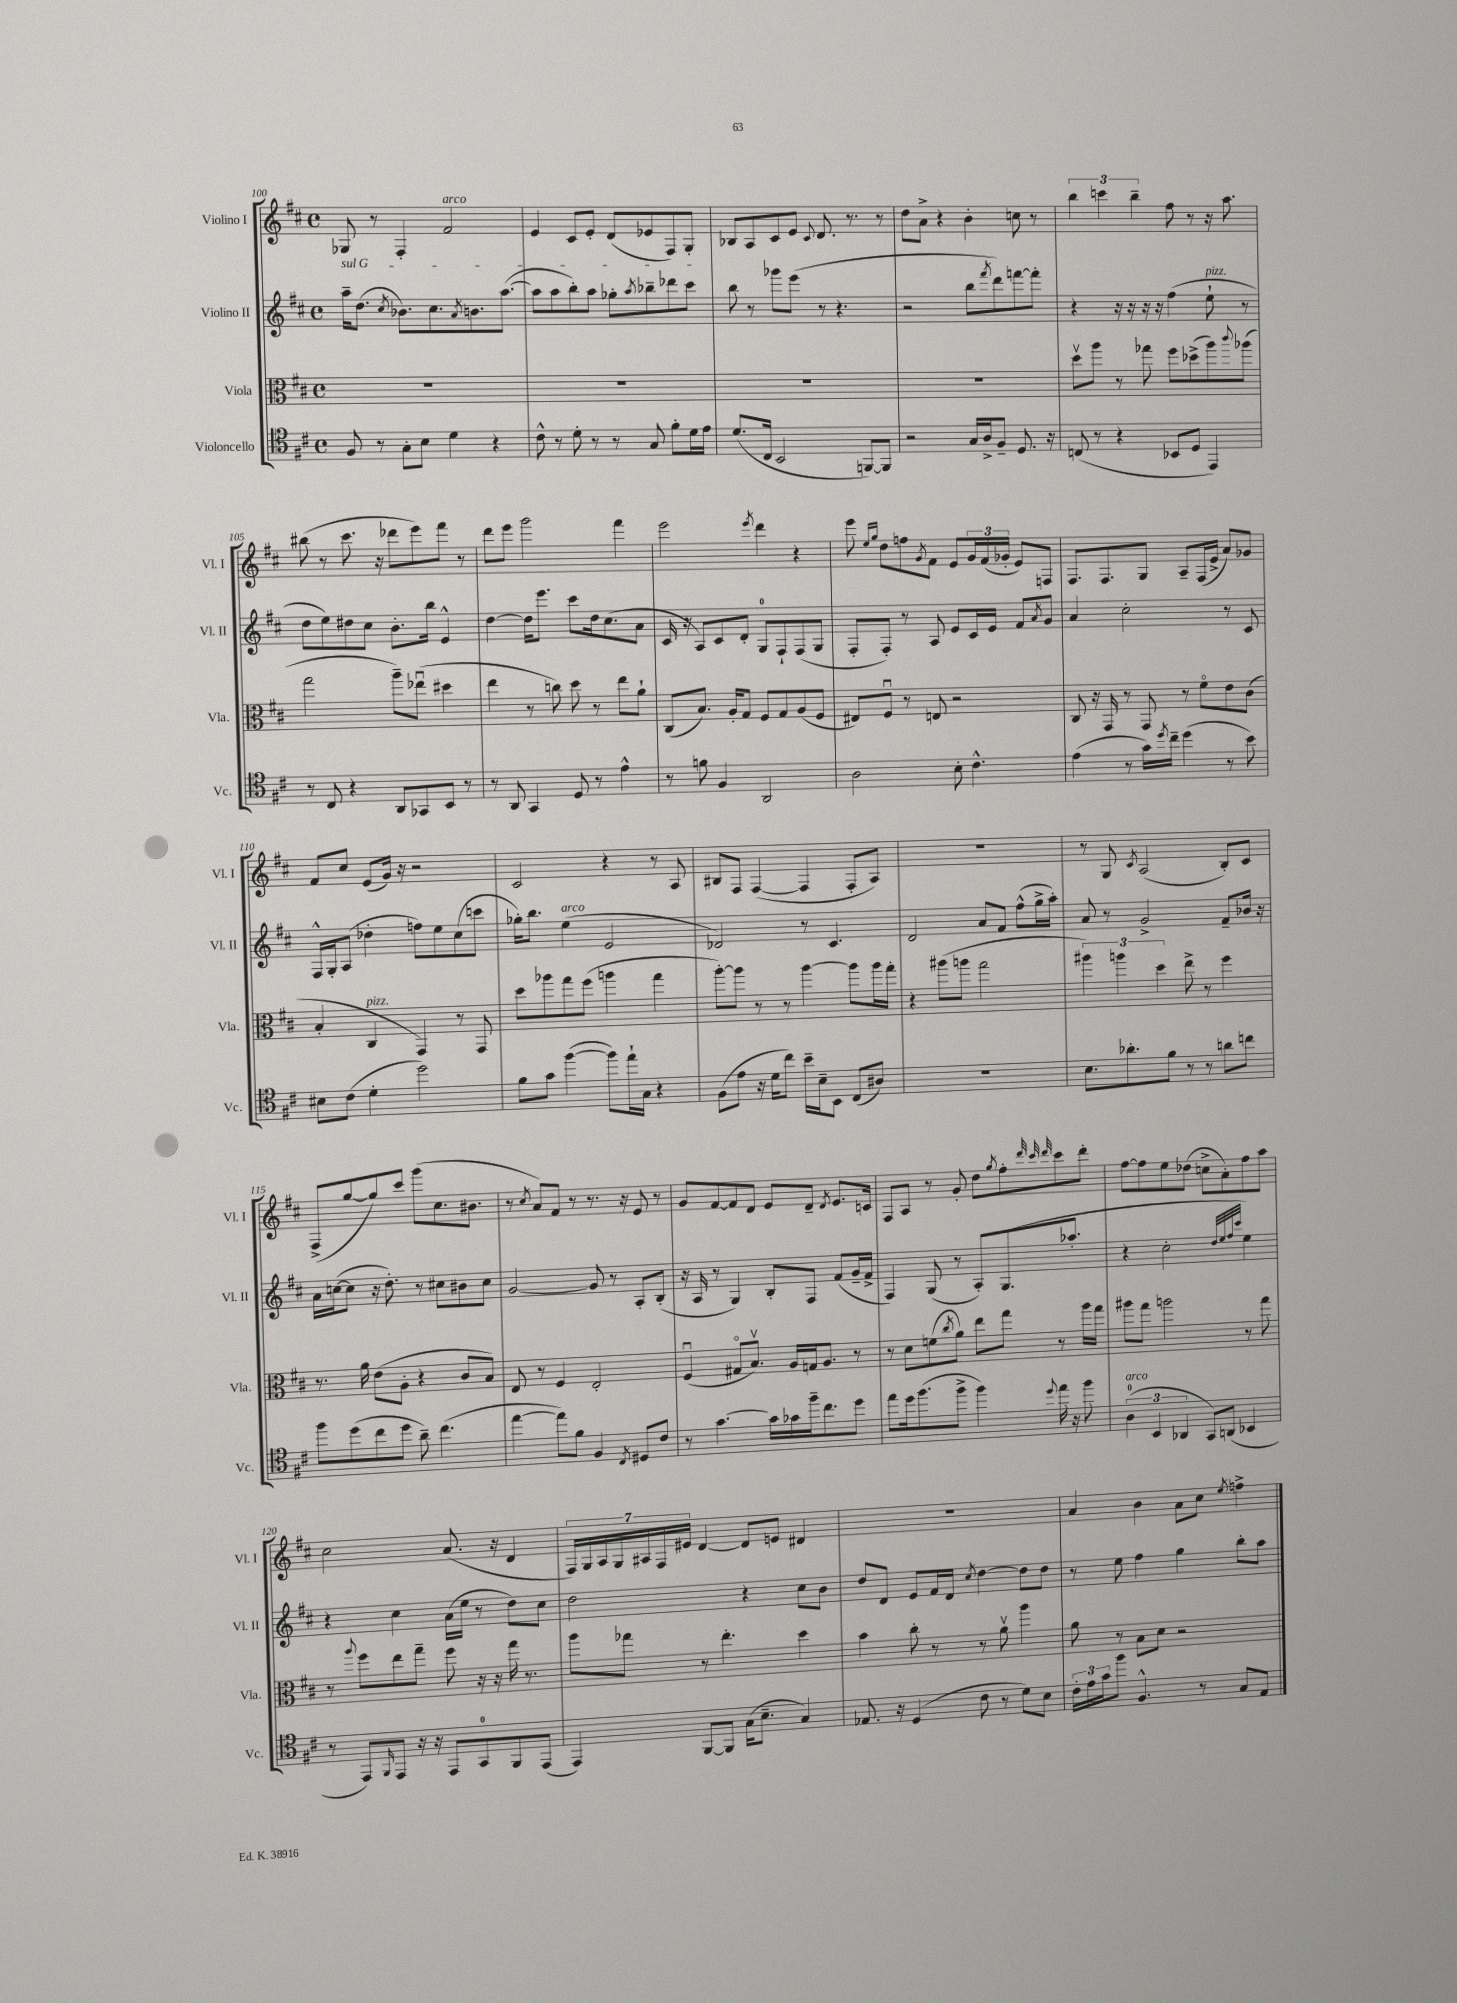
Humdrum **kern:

**kern	**kern	**kern	**kern
*part4	*part3	*part2	*part1
*staff4	*staff3	*staff2	*staff1
*I"Violoncello	*I"Viola	*I"Violino II	*I"Violino I
*I'Vc.	*I'Vla.	*I'Vl. II	*I'Vl. I
*clefC4	*clefC3	*clefG2	*clefG2
*k[f#c#]	*k[f#c#]	*k[f#c#]	*k[f#c#]
*M4/4	*M4/4	*M4/4	*M4/4
*met(c)	*met(c)	*met(c)	*met(c)
=100	=100	=100	=100
!	!	!LO:TX:a:i:t=sul G	!
8F#/	1r	16aa~\KL	8G-X/
.	.	(8.dd\J	.
8r	.	.	8r
.	.	8qcc#/	.
8G'\L	.	8.b-X\L)	4F#'/
8B\J	.	.	.
.	.	8.cc#\	.
!	!	!	!LO:TX:a:i:t=arco
4d\	.	.	2f#/
.	.	8qa/	.
.	.	8.bn\	.
4r	.	.	.
.	.	([8.aa\J	.
=101	=101	=101	=101
8c#^^\	1r	8aa\L]	4e/
8r	.	8aa\	.
8d'\	.	8bb'\)	8c#/L
8r	.	8aa\J	8e'/J
8r	.	8gg-X'\L	(8d/L
.	.	8qaa/	.
8G/	.	8bb-X~\	8e-X/
8f#'\L	.	8ddd-X\	8F#/)
16d\L	.	8ccc#\J	8G'/J
16e\JJ	.	.	.
=102	=102	=102	=102
(8.d/L	1r	8bb\	8B-X/L
.	.	8r	8A/
16C#/Jk	.	.	.
2BB/	.	8ggg-X\L	8c#/
.	.	(8eee\J	8e/J
.	.	.	8qqc#/
.	.	8r	8.d/
.	.	4.r	.
.	.	.	8.r
[8FFn/L)	.	.	.
8FF/J]	.	.	8r
=103	=103	=103	=103
2r	1r	2r	8dd\L
.	.	.	8a^\J
.	.	.	4r
16G/LL	.	8bb\L	4b'\
16A^/J	.	.	.
.	.	8qfff#/	.
8F#~/J	.	8ddd\)	.
8.D/	.	[8fffn\	8ccn\
.	.	8fff'\J]	8r
16r	.	.	.
=104	=104	=104	=104
(8Cn/	8ddv\L	4r	6bb\
8r	8aa\J	.	.
.	.	.	6cccn\
4r	8r	16r	.
.	.	16r	.
.	.	.	6bb~\
.	8gg-X\	16r	.
.	.	16r	.
8BB-X/L	8ff#\L	(4ff#\	8ff#\
8D/J	(8dd-X^\	.	8r
!	!	!LO:TX:a:i:t=pizz.	!
4EE/)	8aa\)	8ee`\	16r
.	.	.	8.aa\
.	8qqccc#/	.	.
.	(8aa-X\J	8r	.
!!LO:LB:g=z
=105	=105	=105	=105
8r	2gg\	8dd\L	(8bb#X\
8C#/	.	8ee\)	8r
4r	.	8dd#X\	8.ccc#\
.	.	8cc#\J	.
.	.	.	16r
8AA/L	8aa~\L)	8.b'\L	8ddd-X\L
8GG-X/	(8ee-Xu\J	.	8eee\)
.	.	16bb\Jk	.
8BB/J	4dd#X\	4e^^/	8fff#\J
8r	.	.	8r
=106	=106	=106	=106
8r	4ee\	[4dd\	8ddd\L
8AA/	.	.	8eee\J
4GG/	8r	16dd\KL]	2ggg\
.	.	8.eee\J	.
.	8ccn\)	.	.
8D/	8dd\	8ccc#\L	.
8r	8r	16dd\k	.
.	.	(8.cc#\	.
4e^^\	8ee\L	.	4fff#\
.	8a`\J	8a\J	.
=107	=107	=107	=107
8r	(8C#/L	16c#/	2eee\
.	.	16r	.
8fn\	8.B/J)	8A/L)	.
4F#/	.	8c#/	.
.	16A'/KL	.	.
.	8G/J	8d'/J	.
.	.	.	8qeee/
2AA/	8F#/L	8G/L	4ddd\
.	8G/	8F#`/	.
.	(8A/	(8F#/	4r
.	8F#/J	8G/J	.
=108	=108	=108	=108
2A\	8E#X/L)	8F#'/L	8eee\
.	.	.	16qqee/LL
.	.	.	16qqgg/JJ
.	8F#u/J	8F#'/J)	8dd\L
.	8r	8r	8ffn\
.	.	.	8qg/
.	8En/	8A/	8f#\J
8B'\	2r	8e/L	8e/L
4.c#^^\	.	16c#/L	24g/L
.	.	.	(24f#/
.	.	16e/JJ	.
.	.	.	24g-X'/JJ
.	.	8f#/L	8e/L)
.	.	8qa/	.
.	.	8g/J	8Fn/J
=109	=109	=109	=109
(4e\	8C#/	4a/	8.F#/L
.	16r	.	.
.	16GG/	.	8.F#/
8r	8r	2cc#'\	.
16g\LL)	8GG/	.	8G/J
8qdd/	.	.	.
16cc#~\JJ	.	.	.
(4dd\	8r	.	8A~/L
.	8f#\L	.	(16F#/L
.	.	.	16e^/JJ
8r	8e\	8r	8a/L)
8b\)	(8c#\J	8c#/	8g-X/J
!!LO:LB:g=z
=110	=110	=110	=110
8B#X\L	4B'/	16F#^^/LL	8f#/L
.	.	16G'/J	.
(8c#\J	.	(8A/J	8cc#/J
!	!LO:TX:a:i:t=pizz.	!	!
4d'\	4C#/	4dd-X'\	(8e/L
.	.	.	16g/Jk)
.	.	.	16r
2dd\)	4GG/)	8ffn\L)	2r
.	.	8ee\	.
.	8r	(8cc#\	.
.	8GG/	8cccn\J	.
=111	=111	=111	=111
8f#\L	8dd\L	16gg-X'\KL)	2c#/
.	.	8.bb\J	.
8g\J	8aa-X\	.	.
!	!	!LO:TX:a:i:t=arco	!
([4ff#\	8gg\	(4ee\	.
.	(8ff#\J	.	.
8ff#\L])	4aan\	2e/	4r
16ee`\L	.	.	.
16G\JJ	.	.	.
4r	4gg\	.	8r
.	.	.	8A/
=112	=112	=112	=112
(8F#\L	[8aa'\L)	2d-X/)	8B#X/L
8e\J	8aa\J]	.	8F#/J
16r	8r	.	([4F#/
16d\KL	.	.	.
8cc#\J)	8r	.	.
16b~\LL	[4aa\	8r	4F#/]
16B~\J	.	.	.
8BB\J	.	4.c#/	.
(8C#/L	8aa\L]	.	8F#'/L
8A#X/J)	16aa\L	.	8A/J)
.	16gg'\JJ	.	.
=113	=113	=113	=113
1r	4r	2d/	1r
.	(8aa#X\L	.	.
.	8aan\J	.	.
.	2gg\	8a/L	.
.	.	8f#/J	.
.	.	(8ff#^^\L	.
.	.	16gg^\L	.
.	.	16aa'\JJ)	.
=114	=114	=114	=114
8.B\L	6aa#X\)	8a/	8r
.	.	8r	8G/
.	6aan\	.	.
8.a-X'\	.	.	.
.	.	.	8qc#/
.	.	2g^/	(2A/
.	6dd\	.	.
8f#\J	.	.	.
8r	8ee^\	.	.
8r	8r	.	.
8an\L	4ff#\	8f#~/L	8B'/L)
8ccn\J	.	16b-X/Jk	8c#/J
.	.	16r	.
!!LO:LB:g=z
=115	=115	=115	=115
8ff#\L	8.r	16a\LL	(8F#^/L
.	.	([16ccn\J	.
(8dd\	.	8cc\J]	[8gg/
.	16a\	.	.
8cc#\	(8e\L	16r	8gg/])
.	.	8.dd'\)	.
8dd\J	8A'\J	.	8ccc#/J
8a~\)	4r	8r	(8ggg\L
(4.cc#\	.	8cc#X\L	8.cc#\
.	8c#/L	8b#X\	.
.	.	.	8.b#X\J
.	8B/J)	8cc#\J	.
=116	=116	=116	=116
[4ee\	8E/	[2g/	8r
.	.	.	8qcc#/
.	8r	.	8a/L)
8ee\L])	4F#/	.	8f#/J
8f#\J	.	.	8r
4F#/	2E'/	8g/]	8.r
.	.	8r	.
.	.	.	16r
8qC#/	.	.	.
8D#X/L	.	8A'/L	8e/
8c#/J	.	(8B'/J	8r
=117	=117	=117	=117
8r	(4F#u/	16r	8g/L
.	.	16A/	.
[4.g\	.	8r	[8f#/
.	8G#X/L	4G/)	8f#/]
.	8.Bv/J)	.	8d/J
16g\LL]	.	8B'/L	8e/L
16g-X\	16A/LL	.	.
16ff#~\J	16Gn/J	8F#/J	8d~/J
8.cc#\	8.A/J	.	.
.	.	.	8qd/
.	.	(8f#/L	8.e/L
8dd\J	8r	16g~/L	.
.	.	16f#^/JJ	16cn/Jk
=118	=118	=118	=118
8ee\L	8r	4F#/)	8F#/L
16dd\k	8d\L	.	8A/J
(8.ff#\	.	.	.
.	(8fn\	(8G/	8r
.	8qcc#/	.	.
8ff#^\J	8a\J)	8r	8g'/
4ff#\)	8ee\L	8A'/L)	8dd\L
.	.	.	8qgg/
.	8gg\J	(8.G/	8ff#'\
.	.	.	32qqddd/
.	.	.	32qqccc#/
8qqdd/	.	.	32qqddd/
16ee\	8r	.	8ccc#\
16r	.	8.aa-X'/J	.
8ff#\	16aa\LL	.	8ddd'\J
.	16gg\JJ	.	.
=119	=119	=119	=119
!LO:TX:a:i:t=arco	!	!	!
(6A\	8aa#X\L	4r	[8ff#\L
.	8gg\J	.	8ff#\]
6BB/	.	.	.
.	2aan\	2cc#'\	8ee\
6AA-X/	.	.	.
.	.	.	(8dd-X\J
8GG/L)	.	.	8ccn^\L
(8AAn/J	.	.	8a'\)
.	.	32qqdd/LLL	.
.	.	32qqee/	.
.	.	32qqff#/	.
.	.	32qqccc#/JJJ	.
4BB-X/	8r	4ee\)	8ff#\
.	8gg\	.	8aa\J
!!LO:LB:g=z
=120	=120	=120	=120
8r	8r	4r	2cc#\
.	8qqaa/	.	.
8EE/L)	8ff#\L	.	.
16qqFF#/	.	.	.
8EE/J	8ee\	4cc#\	.
16r	8gg~\J	.	.
16r	.	.	.
8EE/L	8ff#\	(16a\LL	(8.a/
.	.	16ee\JJ	.
8GG/	16r	8r	.
.	16r	.	16r
8FF#/	16gg\	8dd\L)	4d/
.	8.r	.	.
(8EE/J	.	8cc#\J	.
=121	=121	=121	=121
4EE/)	8aa\L	2dd\	28F#/LL)
.	.	.	28G/
.	.	.	28A/
.	.	.	28G/
.	8gg-X\J	.	.
.	.	.	28A#X/
.	.	.	28F#/
.	.	.	28e#X/JJ
[8FF#/L	8r	.	[4d/
8FF#/J]	4.ee'\	.	.
(16G\KL	.	4r	8d/L]
8.B~\J	.	.	.
.	.	.	8en/J
4G/)	4dd\	8cc#\L	4d#X/
.	.	8b\J	.
=122	=122	=122	=122
8.E-X/	4b\	8dd/L	1r
.	.	8d/J	.
16r	.	.	.
(4D/	8cc#'\	8e/L	.
.	8r	16f#/L	.
.	.	16d/JJ	.
.	.	8qcc#/	.
8c#\	8r	[4dd\	.
8r	8av\	.	.
8d\L)	4aa\	8dd\L]	.
8B\J	.	8dd\J	.
=123	=123	=123	=123
24c#'\LL	8a\	8r	4a/
24e\	.	.	.
24g\J	.	.	.
8ff#\J	8r	8ee\	.
4.F#^^/	8B\L	4ff#\	4b\
.	8d\J	.	.
.	2r	4gg\	8a\L
8r	.	.	8cc#\J
.	.	.	8qee/
8G/L	.	8bb'\L	4ffn^\
8E/J	.	8aa\J	.
==	==	==	==
*-	*-	*-	*-
